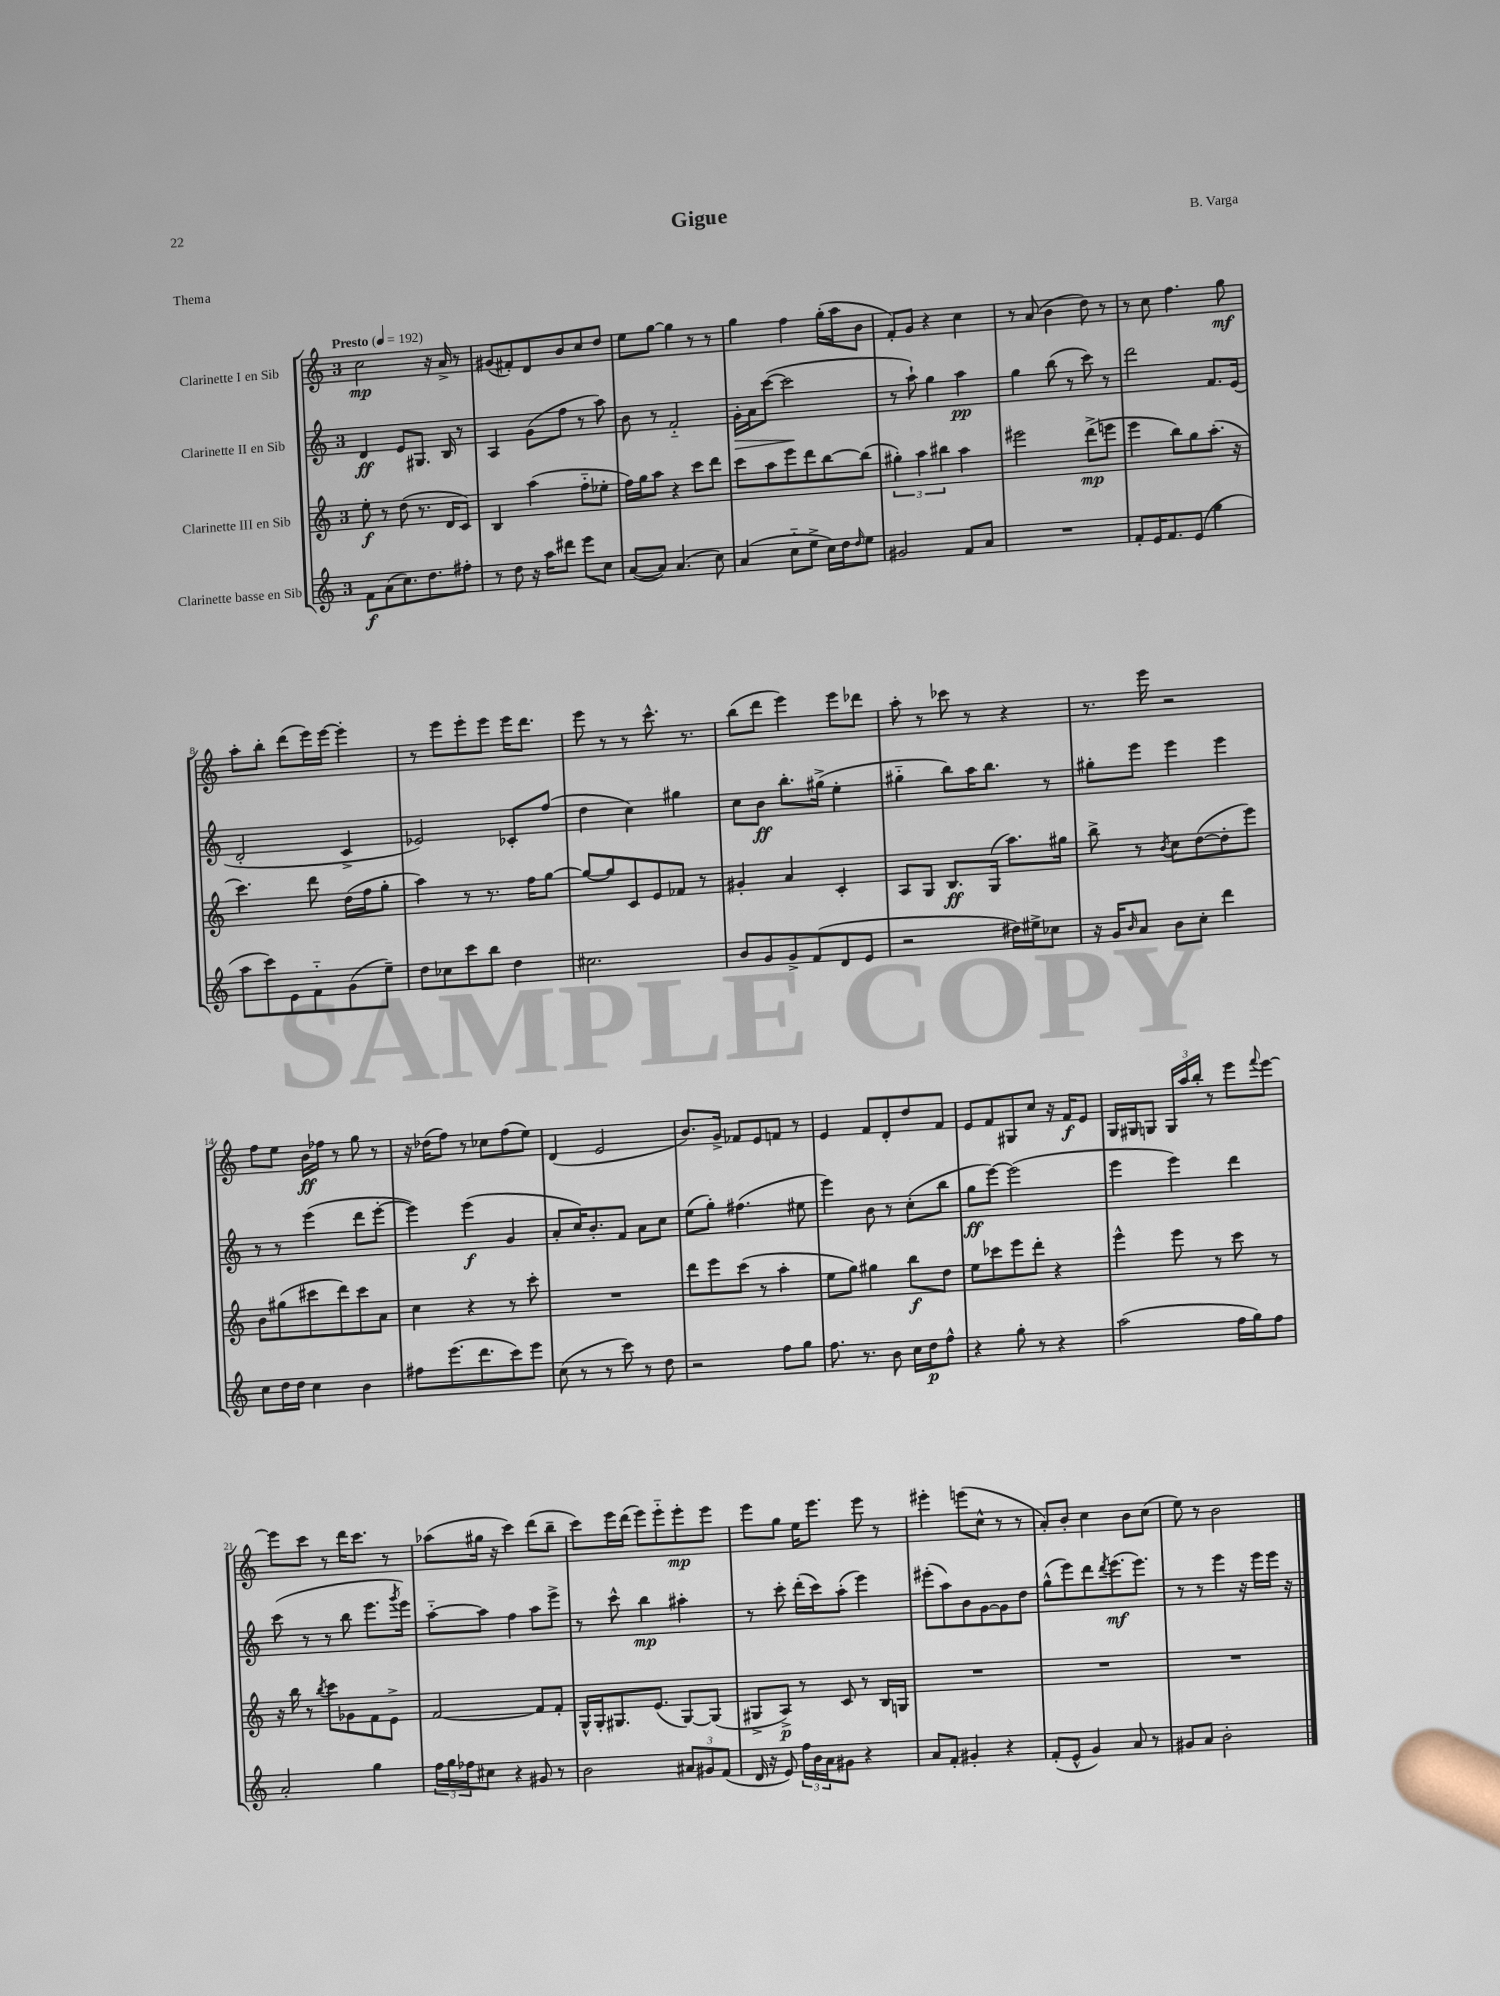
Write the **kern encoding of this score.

**kern	**dynam	**kern	**dynam	**kern	**dynam	**kern	**dynam
*part4	*part4	*part3	*part3	*part2	*part2	*part1	*part1
*staff4	*staff4	*staff3	*staff3	*staff2	*staff2	*staff1	*staff1
*I"Clarinette basse en Sib	*	*I"Clarinette III en Sib	*	*I"Clarinette II en Sib	*	*I"Clarinette I en Sib	*
*clefG2	*	*clefG2	*	*clefG2	*	*clefG2	*
*k[]	*	*k[]	*	*k[]	*	*k[]	*
*M3/4	*	*M3/4	*	*M3/4	*	*M3/4	*
*MM192	*	*MM192	*	*MM192	*	*MM192	*
=1	=1	=1	=1	=1	=1	=1	=1
!	!	!	!	!	!	!LO:TX:a:B:t=Presto	!
8f\L	f	8ee'\	f	4d/	ff	2cc\	mp
(8a\	.	8r	.	.	.	.	.
8.cc\)	.	(8dd\	.	8e/L	.	.	.
.	.	8.r	.	8.G#X/J	.	.	.
8.dd\	.	.	.	.	.	.	.
.	.	.	.	.	.	16r	.
.	.	16d/KL	.	16B/	.	16a^/	.
8ff#X'\J	.	8c/J)	.	8r	.	8r	.
=2	=2	=2	=2	=2	=2	=2	=2
8r	.	4B/	.	4A/	.	(8g#X/L	.
8dd\	.	.	.	.	.	8f#X'/)	.
16r	.	(4aa\	.	(8g\L	.	8d/	.
16aa\KL	.	.	.	.	.	.	.
8ddd#X\J	.	.	.	8ff\J	.	8b/	.
8eee\L	.	8ff\L	.	8r	.	8cc/	.
8cc\J	.	8ee-X'\J	.	8aa\)	.	8dd/J	.
=3	=3	=3	=3	=3	=3	=3	=3
([8a/L	.	16ff\LL)	.	8b\	.	8ee\L	.
.	.	16gg\J	.	.	.	.	.
8a/J])	.	8aa\J	.	8r	.	[8gg\J	.
(4.a/	.	4r	.	2f/	.	4gg\]	.
.	.	8ccc\L	.	.	.	8r	.
8cc\)	.	8ddd\J	.	.	.	8r	.
=4	=4	=4	=4	=4	=4	=4	=4
!	!	!	!	!	!LO:HP:b	!	!
(4a/	.	8ccc\L	.	16g'\LL	>	4gg\	.
.	.	.	.	16a\J	.	.	.
.	.	8aa\	.	([8ccc\J	.	.	.
8cc\L	.	8eee\	.	2ccc\]	.	4ff\	.
8ee^\J	.	8ddd\	.	.	.	.	.
16cc\LL)	.	[8bb\	.	.	.	(16gg'\LL	.
16dd\J	.	.	.	.	.	16aa\J	.
16qqdd/	.	.	.	.	.	.	.
8ee\J	.	(8bb\J]	.	.	.	8b\J	.
.	.	.	.	.	]	.	.
=5	=5	=5	=5	=5	=5	=5	=5
2g#X/	.	6gg#X'\)	.	8r	.	8f'/L)	.
.	.	.	.	8aa`\)	.	8g/J	.
.	.	6aa\	.	.	.	.	.
.	.	.	.	4gg\	.	4r	.
.	.	6bb#X\	.	.	.	.	.
8f/L	.	4aa\	.	4aa\	pp	4cc\	.
8a/J	.	.	.	.	.	.	.
=6	=6	=6	=6	=6	=6	=6	=6
2.r	.	2eee#X\	.	4gg\	.	8r	.
.	.	.	.	.	.	(8a/	.
.	.	.	.	(8bb\	.	4b\	.
.	.	.	.	8r	.	.	.
.	.	(8ddd^\L	mp	8ccc\)	.	8dd\)	.
.	.	8eeen\J	.	8r	.	8r	.
=7	=7	=7	=7	=7	=7	=7	=7
8f'/L	.	4eee\	.	2ddd\	.	8r	.
16e/K	.	.	.	.	.	8cc\	.
8.f/	.	.	.	.	.	.	.
.	.	8bb\L)	.	.	.	4.ff\	.
(8e/J	.	8gg\	.	.	.	.	.
4gg\	.	(8.aa'\J	.	8.f/L	.	.	.
.	.	.	.	.	.	8gg\	mf
.	.	16r	.	(16e/Jk	.	.	.
!!LO:LB:g=z
=8	=8	=8	=8	=8	=8	=8	=8
8aa\L	.	4.ccc\)	.	2d'/	.	8aa'\L	.
8ccc\)	.	.	.	.	.	8bb'\J	.
8e\	.	.	.	.	.	(8ddd\L	.
8f\	.	8ddd\	.	.	.	16eee\L)	.
.	.	.	.	.	.	[16eee\JJ	.
(8g\	.	(16dd\LL	.	4c^/	.	4eee'\]	.
.	.	16ff\J	.	.	.	.	.
8ee~\J)	.	8gg'\J	.	.	.	.	.
=9	=9	=9	=9	=9	=9	=9	=9
8dd\L	.	4aa\)	.	2e-X/)	.	8r	.
8cc-X\	.	.	.	.	.	8eee\L	.
8ccc\	.	8r	.	.	.	8eee'\	.
8bb\J	.	8.r	.	.	.	8eee\J	.
4dd\	.	.	.	8c-X'/L	.	16eee\KL	.
.	.	16ff\KL	.	.	.	8.ddd\J	.
.	.	[8gg\J	.	(8ff/J	.	.	.
=10	=10	=10	=10	=10	=10	=10	=10
2.cc#X\	.	8gg/L_	.	4dd\	.	8eee\	.
.	.	8gg/]	.	.	.	8r	.
.	.	8c/	.	4cc\)	.	8r	.
.	.	8e/	.	.	.	8.ccc^^\	.
.	.	8f-X/J	.	4gg#X\	.	.	.
.	.	.	.	.	.	8.r	.
.	.	8r	.	.	.	.	.
=11	=11	=11	=11	=11	=11	=11	=11
8b/L	.	4g#X'/	.	8cc\L	.	(8bb\L	.
8g/	.	.	.	8b\J	ff	8ddd\J	.
8g^/	.	4a/	.	8.bb'\L	.	4eee\)	.
(8f/	.	.	.	.	.	.	.
.	.	.	.	(16gg#X^\Jk	.	.	.
8d/	.	4c'/	.	4ee'\	.	8eee\L	.
8e/J	.	.	.	.	.	8ddd-X\J	.
=12	=12	=12	=12	=12	=12	=12	=12
2r	.	8A/L	.	4gg#X\	.	8aa'\	.
.	.	8G/J	.	.	.	8r	.
.	.	8.B/L	ff	8bb\L)	.	8ccc-X\	.
.	.	.	.	16aa\K	.	8r	.
.	.	(16G/Jk	.	8.bb\J	.	.	.
16dd#X\LL)	.	8.aa\L)	.	.	.	4r	.
16ee#X^\J	.	.	.	.	.	.	.
8cc-X\J	.	.	.	8r	.	.	.
.	.	16gg#X\Jk	.	.	.	.	.
=13	=13	=13	=13	=13	=13	=13	=13
16r	.	8bb^\	.	8gg#X'\L	.	8.r	.
16g/KL	.	.	.	.	.	.	.
16qqb/	.	.	.	.	.	.	.
8a/J	.	8r	.	8eee\J	.	.	.
.	.	.	.	.	.	16eee\	.
.	.	8qb/	.	.	.	.	.
8b\L	.	8cc\L	.	4eee\	.	2r	.
8cc'\J	.	([8dd\	.	.	.	.	.
4ddd\	.	8dd'\]	.	4eee\	.	.	.
.	.	8eee\J)	.	.	.	.	.
!!LO:LB:g=z
=14	=14	=14	=14	=14	=14	=14	=14
8cc\L	.	8b\L	.	8r	.	8ff\L	.
16dd\L	.	(8gg#X\	.	8r	.	8ee\J	.
16dd\JJ	.	.	.	.	.	.	.
4cc\	.	8ccc#X\	.	(4eee\	.	16b\LL	ff
.	.	.	.	.	.	16ff-X\JJ	.
.	.	8ddd\)	.	.	.	8r	.
4b\	.	8ccc#\	.	8ddd\L	.	8gg\	.
.	.	8a\J	.	[8eee'\J	.	8r	.
=15	=15	=15	=15	=15	=15	=15	=15
8ff#X\L	.	4cc\	.	4eee\])	.	16r	.
.	.	.	.	.	.	(16dd-X\KL	.
(8.eee\	.	.	.	.	.	8ff\J)	.
.	.	4r	.	(4eee\	f	8r	.
8.ddd\	.	.	.	.	.	.	.
.	.	.	.	.	.	8cc-X\L	.
8ccc\)	.	8r	.	4g/	.	(8ff\	.
8eee\J	.	8ccc'\	.	.	.	8ee\J)	.
=16	=16	=16	=16	=16	=16	=16	=16
(8cc\	.	2.r	.	8a'/L	.	(4d/	.
8r	.	.	.	16cc/K)	.	.	.
.	.	.	.	8.b'/	.	.	.
8r	.	.	.	.	.	2e/	.
8ccc\)	.	.	.	8f/J	.	.	.
8r	.	.	.	8a\L	.	.	.
8dd\	.	.	.	8cc\J	.	.	.
=17	=17	=17	=17	=17	=17	=17	=17
2r	.	8ddd\L	.	(8ee\L	.	8.b/L)	.
.	.	8eee\	.	8gg'\J)	.	.	.
.	.	.	.	.	.	16g^/Jk	.
.	.	(8ccc\J	.	(4.ff#X\	.	8f-X/L	.
.	.	8r	.	.	.	8e/	.
8ff\L	.	4aa'\	.	.	.	8fn/J	.
8gg\J	.	.	.	8ee#X\	.	8r	.
=18	=18	=18	=18	=18	=18	=18	=18
8.ff\	.	8ee\L	.	4eee\)	.	4e/	.
.	.	8gg\J)	.	.	.	.	.
8.r	.	.	.	.	.	.	.
.	.	4gg#X\	.	8b\	.	8f/L	.
8b\	.	.	.	8r	.	8d'/	.
16cc\LL	.	8bb\L	f	(8cc'\L	.	8dd/	.
16dd\J	p	.	.	.	.	.	.
8ff^^\J	.	8dd\J	.	8bb\J	.	8f/J	.
=19	=19	=19	=19	=19	=19	=19	=19
4r	.	8ee\L	.	8gg\L	ff	8e/L	.
.	.	8ccc-X\	.	[8eee\J)	.	8f/	.
8gg'\	.	8eee\	.	(2eee\]	.	8G#X/	.
8r	.	8ddd'\J	.	.	.	8cc/J	.
4r	.	4r	.	.	.	16r	.
.	.	.	.	.	.	16f/KL	f
.	.	.	.	.	.	8e/J	.
=20	=20	=20	=20	=20	=20	=20	=20
(2aa\	.	4eee^^\	.	4eee\	.	16G/LL	.
.	.	.	.	.	.	16G#X/J	.
.	.	.	.	.	.	8Gn/J	.
.	.	8eee\	.	4eee\)	.	24G/LL	.
.	.	.	.	.	.	24aa/	.
.	.	.	.	.	.	24bb'/JJ	.
.	.	8r	.	.	.	8r	.
16ff\LL	.	8ccc\	.	4ddd\	.	8eee\L	.
16gg\J)	.	.	.	.	.	.	.
.	.	.	.	.	.	8qqfff/	.
8ff\J	.	8r	.	.	.	[8eee\J	.
!!LO:LB:g=z
=21	=21	=21	=21	=21	=21	=21	=21
2a'/	.	16r	.	(8ccc\	.	8eee\L]	.
.	.	16bb\	.	.	.	.	.
.	.	8r	.	8r	.	8ccc\J	.
.	.	8qbb/	.	.	.	.	.
.	.	8ccc\L	.	8r	.	8r	.
.	.	8g-X\	.	8bb\	.	16ddd\KL	.
.	.	.	.	.	.	8.ccc\J	.
4gg\	.	8f\	.	8.eee\L	.	.	.
.	.	8e^\J	.	.	.	8r	.
.	.	.	.	8qggg/	.	.	.
.	.	.	.	16eee\Jk)	.	.	.
=22	=22	=22	=22	=22	=22	=22	=22
24ff\LL	.	[2f/	.	[8aa\L	.	(8aa-X\L	.
24gg\	.	.	.	.	.	.	.
24ff-X\J	.	.	.	.	.	.	.
8cc#X\J	.	.	.	8aa\J]	.	16gg#X\Jk	.
.	.	.	.	.	.	16r	.
4r	.	.	.	4ff\	.	4ccc\)	.
8g#X/	.	8f/L]	.	8aa\L	.	(8ddd\L	.
8r	.	8f'/J	.	8eee^\J	.	8bb~\J	.
=23	=23	=23	=23	=23	=23	=23	=23
2b\	.	16G^^/LL	.	8r	.	8ccc\L)	.
.	.	16G'/J	.	.	.	.	.
.	.	8.G#X/	.	8ccc^^\	.	16eee\L	.
.	.	.	.	.	.	(16ddd\JJ	.
.	.	.	.	4bb\	mp	8eee\L)	.
.	.	(8.e/J	.	.	.	.	.
.	.	.	.	.	.	8eee\	.
12a#X/L	.	[8G#/L)	.	4aa#X'\	.	8eee'\	mp
12g#X/	.	.	.	.	.	.	.
.	.	(8G#/J]	.	.	.	8eee\J	.
(12f/J	.	.	.	.	.	.	.
=24	=24	=24	=24	=24	=24	=24	=24
16d/	.	8G#X^/L	.	8r	.	8eee\L	.
16r	.	.	.	.	.	.	.
8e/)	.	8A^/J)	p	8ccc'\	.	8gg\J	.
24ff\LL	.	8r	.	(16ddd'\LL	.	16ee\KL	.
24b\	.	.	.	.	.	.	.
.	.	.	.	16ccc\J)	.	8.eee\J	.
24a\J	.	.	.	.	.	.	.
8g#X\J	.	8c/	.	(8aa'\J	.	.	.
4r	.	8r	.	4eee\)	.	8eee\	.
.	.	16B/LL	.	.	.	8r	.
.	.	16Gn/JJ	.	.	.	.	.
=25	=25	=25	=25	=25	=25	=25	=25
8a/L	.	2.r	.	(8eee#X'\L	.	4eee#X'\	.
8f'/J	.	.	.	8aa\)	.	.	.
4g#X'/	.	.	.	8b\	.	(8eeen\L	.
.	.	.	.	[8g\	.	8cc^^\J	.
4r	.	.	.	8g\]	.	8r	.
.	.	.	.	8dd\J	.	8r	.
=26	=26	=26	=26	=26	=26	=26	=26
(8f'/L	.	2.r	.	(8gg^^\L	.	8a'/L)	.
8e^^/J	.	.	.	8eee\)	.	8b'/J	.
4g/)	.	.	.	8ddd\	.	4cc\	.
.	.	.	.	8qddd/	.	.	.
.	.	.	.	(8.eee\	mf	.	.
8a/	.	.	.	.	.	8b\L	.
.	.	.	.	8.eee\J)	.	.	.
8r	.	.	.	.	.	(8cc\J	.
=27	=27	=27	=27	=27	=27	=27	=27
8g#X/L	.	2.r	.	8r	.	8ee\)	.
8a/J	.	.	.	8r	.	8r	.
2b'\	.	.	.	4eee\	.	2b\	.
.	.	.	.	16r	.	.	.
.	.	.	.	16eee\LL	.	.	.
.	.	.	.	16eee\JJ	.	.	.
.	.	.	.	16r	.	.	.
==	==	==	==	==	==	==	==
*-	*-	*-	*-	*-	*-	*-	*-
